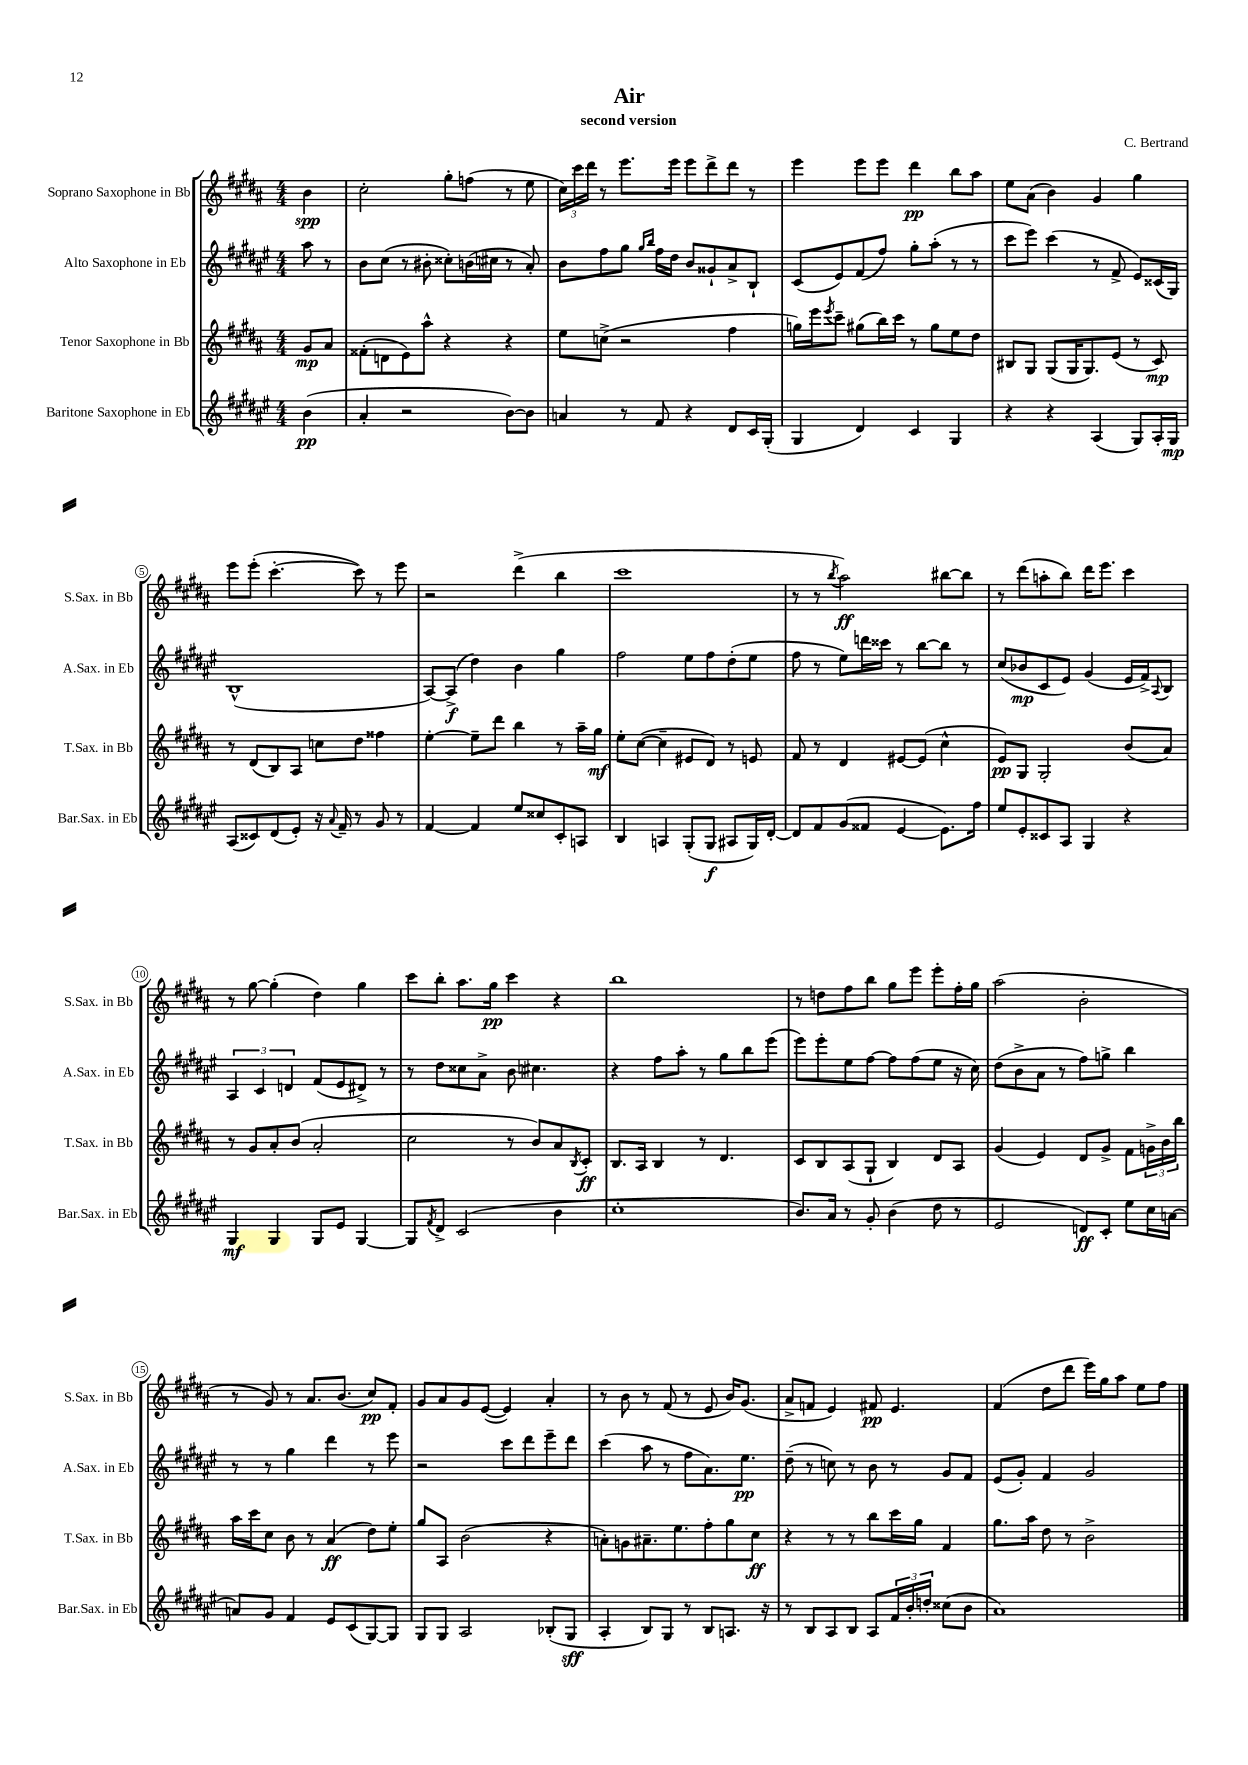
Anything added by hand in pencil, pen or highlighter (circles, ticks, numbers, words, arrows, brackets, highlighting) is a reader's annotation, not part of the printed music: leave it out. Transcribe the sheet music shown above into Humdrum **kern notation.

**kern	**dynam	**kern	**dynam	**kern	**dynam	**kern	**dynam
*part4	*part4	*part3	*part3	*part2	*part2	*part1	*part1
*staff4	*staff4	*staff3	*staff3	*staff2	*staff2	*staff1	*staff1
*I"Baritone Saxophone in Eb	*	*I"Tenor Saxophone in Bb	*	*I"Alto Saxophone in Eb	*	*I"Soprano Saxophone in Bb	*
*I'Bar.Sax. in Eb	*	*I'T.Sax. in Bb	*	*I'A.Sax. in Eb	*	*I'S.Sax. in Bb	*
*clefG2	*	*clefG2	*	*clefG2	*	*clefG2	*
*k[f#c#g#d#a#e#]	*	*k[f#c#g#d#a#]	*	*k[f#c#g#d#a#e#]	*	*k[f#c#g#d#a#]	*
*M4/4	*	*M4/4	*	*M4/4	*	*M4/4	*
=	=	=	=	=	=	=	=
(4b\	pp	8g#/L	mp	8aa#\	.	4b\	spp
.	.	8a#/J	.	8r	.	.	.
=1	=1	=1	=1	=1	=1	=1	=1
4a#'/	.	(8f##X'\L	.	8b\L	.	2cc#'\	.
.	.	8dn\	.	(8cc#\J	.	.	.
2r	.	8e\)	.	8r	.	.	.
.	.	8aa#^^\J	.	8b#X'\	.	.	.
.	.	4r	.	8cc##X'\L)	.	8gg#'\L	.
.	.	.	.	(16bn\L	.	(8ffn\J	.
.	.	.	.	16cc#X\JJ	.	.	.
[8b\L)	.	4r	.	8r	.	8r	.
8b\J]	.	.	.	8a#'/)	.	8ee\	.
=2	=2	=2	=2	=2	=2	=2	=2
4an/	.	8ee\L	.	8b\L	.	24cc#\LL)	.
.	.	.	.	.	.	24ccc#\	.
.	.	.	.	.	.	24ddd#\JJ	.
.	.	(8ccn^\J	.	8ff#\	.	8r	.
8r	.	2r	.	8gg#\J	.	8.eee\L	.
.	.	.	.	16qqgg#/LL	.	.	.
.	.	.	.	16qqbb/JJ	.	.	.
8f#/	.	.	.	16ff#\LL	.	.	.
.	.	.	.	16dd#\JJ	.	16eee\Jk	.
4r	.	.	.	8b/L	.	8eee\L	.
.	.	.	.	8g##X`/	.	8ddd#^\	.
8d#/L	.	4ff#\	.	8a#^/	.	8ddd#\J	.
16c#/L	.	.	.	8B`/J	.	8r	.
(16G#'/JJ	.	.	.	.	.	.	.
=3	=3	=3	=3	=3	=3	=3	=3
4G#/	.	16ggn\LL)	.	(8c#/L	.	4eee\	.
.	.	16eee\J	.	.	.	.	.
.	.	8qeee/	.	.	.	.	.
.	.	8ccc#~\J	.	8e#/)	.	.	.
4d#/)	.	(8gg#X\L	.	(8f#/	.	8eee\L	.
.	.	16bb\L)	.	8ff#/J)	.	8eee\J	.
.	.	16ccc#\JJ	.	.	.	.	.
4c#/	.	8r	.	8gg#'\L	.	4ddd#\	pp
.	.	8gg#\L	.	(8aa#'\J	.	.	.
4G#/	.	8ee\	.	8r	.	8bb\L	.
.	.	8dd#\J	.	8r	.	8aa#\J	.
=4	=4	=4	=4	=4	=4	=4	=4
4r	.	8B#X/L	.	8ccc#\L	.	8ee\L	.
.	.	8G#/J	.	8eee#\J)	.	(8a#\J	.
4r	.	(8G#/L	.	(4ccc#\	.	4b\)	.
.	.	16G#/K	.	.	.	.	.
.	.	8.G#/)	.	.	.	.	.
(4A#/	.	.	.	8r	.	4g#/	.
.	.	(8e/J	.	8f#^/	.	.	.
8G#/L)	.	8r	.	8e#/L)	.	4gg#\	.
16A#'/L	.	8c#/)	mp	(16c##X/L	.	.	.
16G#/JJ	mp	.	.	16G#/JJ)	.	.	.
!!LO:LB:g=z
=5	=5	=5	=5	=5	=5	=5	=5
(8A#/L	.	8r	.	(1B^^	.	8eee\L	.
8c##X/)	.	(8d#/L	.	.	.	(8eee'\J	.
(8d#/	.	8B/)	.	.	.	[4.ccc#'\	.
8e#'/J)	.	8A#/J	.	.	.	.	.
16r	.	8ccn\L	.	.	.	.	.
8qqa#/	.	.	.	.	.	.	.
16f#~/	.	.	.	.	.	.	.
8r	.	8dd#\J	.	.	.	8ccc#\])	.
8g#/	.	4ff##X\	.	.	.	8r	.
8r	.	.	.	.	.	8eee\	.
=6	=6	=6	=6	=6	=6	=6	=6
[4f#/	.	[4ee'\	.	[8A#/L)	.	2r	.
.	.	.	.	(8A#^/J]	f	.	.
4f#/]	.	8ee~\L]	.	4dd#\)	.	.	.
.	.	8ddd#\J	.	.	.	.	.
8ee#/L	.	4bb\	.	4b\	.	(4ddd#^\	.
8cc##X/	.	.	.	.	.	.	.
8c#'/	.	8r	.	4gg#\	.	4bb\	.
8An/J	.	16aa#~\LL	.	.	.	.	.
.	.	16gg#\JJ	mf	.	.	.	.
=7	=7	=7	=7	=7	=7	=7	=7
4B/	.	8ee'\L	.	2ff#\	.	1ccc#	.
.	.	([8cc#\J	.	.	.	.	.
4An/	.	4cc#~\]	.	.	.	.	.
(8G#'/L	.	8e#X/L	.	8ee#\L	.	.	.
8G#/J	f	8d#/J)	.	8ff#\	.	.	.
8A#X/L	.	8r	.	(8dd#'\	.	.	.
16G#/L)	.	8en/	.	8ee#\J	.	.	.
[16d#'/JJ	.	.	.	.	.	.	.
=8	=8	=8	=8	=8	=8	=8	=8
8d#/L]	.	8f#/	.	8ff#\	.	8r	.
8f#/	.	8r	.	8r	.	8r	.
.	.	.	.	.	.	8qbb/	.
(8g#/	.	4d#/	.	8ee#\L)	.	2aa#\)	ff
8f##X/J	.	.	.	16dddn\L	.	.	.
.	.	.	.	16ccc##X\JJ	.	.	.
[4e#/	.	[8e#X/L	.	8r	.	.	.
.	.	(8e#/J]	.	[8bb\L	.	.	.
8.e#\L])	.	4cc#^^\	.	8bb\J]	.	[8bb#X\L	.
.	.	.	.	8r	.	8bb#\J]	.
16ff#\Jk	.	.	.	.	.	.	.
=9	=9	=9	=9	=9	=9	=9	=9
8ee#/L	.	8e/L)	pp	(8cc#/L	.	8r	.
8e#'/	.	8G#/J	.	8b-X/	mp	(8ddd#\L	.
8c##X/	.	2G#'/	.	8c#/	.	8aan'\	.
8A#/J	.	.	.	8e#/J)	.	8bb\J)	.
4G#/	.	.	.	(4g#/	.	16ddd#\KL	.
.	.	.	.	.	.	8.eee\J	.
4r	.	(8b/L	.	16e#/LL	.	4ccc#\	.
.	.	.	.	16f#^/J)	.	.	.
.	.	.	.	8qqA#/	.	.	.
.	.	8a#/J)	.	8B/J	.	.	.
!!LO:LB:g=z
=10	=10	=10	=10	=10	=10	=10	=10
4G#/	mf	8r	.	6A#/	.	8r	.
.	.	8g#/L	.	.	.	[8gg#\	.
.	.	.	.	6c#/	.	.	.
4G#/	.	8a#'/	.	.	.	(4gg#'\]	.
.	.	.	.	6dn/	.	.	.
.	.	(8b/J	.	.	.	.	.
8G#/L	.	2a#'/	.	(8f#/L	.	4dd#\)	.
8e#/J	.	.	.	8e#/	.	.	.
[4G#/	.	.	.	8d#X^/J)	.	4gg#\	.
.	.	.	.	8r	.	.	.
=11	=11	=11	=11	=11	=11	=11	=11
8G#/L]	.	2cc#\	.	8r	.	8ccc#\L	.
8qf#/	.	.	.	.	.	.	.
8d#^/J	.	.	.	8dd#\L	.	8bb'\J	.
(2c#/	.	.	.	8cc##X\	.	8.aa#\L	.
.	.	.	.	8a#^\J	.	.	.
.	.	.	.	.	.	16gg#\Jk	pp
.	.	8r	.	8b\	.	4ccc#\	.
.	.	8b/L)	.	4.cc#X\	.	.	.
4b\	.	8a#/	.	.	.	4r	.
.	.	8qB/	.	.	.	.	.
.	.	8c#'/J	ff	.	.	.	.
=12	=12	=12	=12	=12	=12	=12	=12
1cc#'	.	8.B/L	.	4r	.	1bb	.
.	.	16A#/Jk	.	.	.	.	.
.	.	4B/	.	8ff#\L	.	.	.
.	.	.	.	8aa#'\J	.	.	.
.	.	8r	.	8r	.	.	.
.	.	4.d#/	.	8gg#\L	.	.	.
.	.	.	.	8bb\	.	.	.
.	.	.	.	(8eee#\J	.	.	.
=13	=13	=13	=13	=13	=13	=13	=13
8.b/L)	.	8c#/L	.	8eee#\L)	.	8r	.
.	.	8B/	.	8eee#'\	.	8ddn\L	.
16a#/Jk	.	.	.	.	.	.	.
8r	.	(8A#/	.	8ee#\	.	8ff#\	.
8g#'/	.	8G#`/J	.	[8ff#\J	.	8bb\J	.
(4b\	.	4B/)	.	8ff#\L]	.	8gg#\L	.
.	.	.	.	(8ff#\	.	8eee\J	.
8dd#\	.	8d#/L	.	8ee#\J	.	8eee'\L	.
8r	.	8A#/J	.	16r	.	16ff#'\L	.
.	.	.	.	16cc#\)	.	16gg#\JJ	.
=14	=14	=14	=14	=14	=14	=14	=14
2e#/	.	(4g#/	.	(8dd#\L	.	(2aa#\	.
.	.	.	.	8b^\	.	.	.
.	.	4e/)	.	8a#\J	.	.	.
.	.	.	.	8r	.	.	.
8dn/L)	ff	8d#/L	.	8ff#\L)	.	2b'\	.
8c#'/J	.	8g#^/J	.	8ggn^\J	.	.	.
8ee#\L	.	8f#\L	.	4bb\	.	.	.
16cc#\L	.	24gn^\L	.	.	.	.	.
.	.	24b\	.	.	.	.	.
[16an\JJ	.	.	.	.	.	.	.
.	.	24bb\JJ	.	.	.	.	.
!!LO:LB:g=z
=15	=15	=15	=15	=15	=15	=15	=15
8an/L]	.	16aa#\LL	.	8r	.	8r	.
.	.	16ccc#\J	.	.	.	.	.
8g#/J	.	8cc#\J	.	8r	.	8g#/)	.
4f#/	.	8b\	.	4gg#\	.	8r	.
.	.	8r	.	.	.	8.a#/L	.
8e#/L	.	(4a#/	ff	4ddd#\	.	.	.
.	.	.	.	.	.	(8.b/J	.
(8c#/	.	.	.	.	.	.	.
[8G#/)	.	8dd#\L)	.	8r	.	8cc#/L)	pp
8G#/J]	.	8ee'\J	.	8eee#\	.	8f#'/J	.
=16	=16	=16	=16	=16	=16	=16	=16
8G#/L	.	8gg#/L	.	2r	.	8g#/L	.
8G#/J	.	8A#/J	.	.	.	8a#/	.
2A#/	.	(2b\	.	.	.	8g#/	.
.	.	.	.	.	.	([8e/J	.
.	.	.	.	8ccc#\L	.	4e/])	.
.	.	.	.	8ddd#\	.	.	.
(8B-X'/L	.	4r	.	8eee#~\	.	4a#'/	.
8G#/J	sff	.	.	8ddd#\J	.	.	.
=17	=17	=17	=17	=17	=17	=17	=17
4A#'/	.	8an'\L)	.	(4ccc#\	.	8r	.
.	.	8gn\	.	.	.	8b\	.
8B/L)	.	8.a#X~\	.	8aa#\	.	8r	.
8G#/J	.	.	.	8r	.	(8f#/	.
.	.	8.ee\	.	.	.	.	.
8r	.	.	.	8ff#\L	.	8r	.
8B/L	.	8ff#'\	.	8.a#\)	.	8e/	.
8.An/J	.	8gg#\	.	.	.	16b/KL)	.
.	.	.	.	8.ee#\J	pp	(8.g#/J	.
.	.	8cc#\J	ff	.	.	.	.
16r	.	.	.	.	.	.	.
=18	=18	=18	=18	=18	=18	=18	=18
8r	.	4r	.	(8dd#~\	.	8a#^/L	.
8B/L	.	.	.	8r	.	8fn/J	.
8A#/	.	8r	.	8ccn\)	.	4e/)	.
8B/J	.	8r	.	8r	.	.	.
8A#/L	.	8bb\L	.	8b\	.	8f#X/	pp
24f#/L	.	16ccc#\L	.	8r	.	4.e/	.
24b'/	.	.	.	.	.	.	.
.	.	16gg#\JJ	.	.	.	.	.
24ddn'/JJ	.	.	.	.	.	.	.
(8cc##X\L	.	4f#/	.	8g#/L	.	.	.
8b\J	.	.	.	8f#/J	.	.	.
=19	=19	=19	=19	=19	=19	=19	=19
1a#)	.	8.gg#\L	.	(8e#/L	.	(4f#/	.
.	.	.	.	8g#'/J)	.	.	.
.	.	16aa#\Jk	.	.	.	.	.
.	.	8dd#\	.	4f#/	.	8dd#\L	.
.	.	8r	.	.	.	8ddd#\J	.
.	.	2b^\	.	2g#/	.	16eee\LL)	.
.	.	.	.	.	.	16gg#\J	.
.	.	.	.	.	.	8aa#\J	.
.	.	.	.	.	.	8ee\L	.
.	.	.	.	.	.	8ff#\J	.
==	==	==	==	==	==	==	==
*-	*-	*-	*-	*-	*-	*-	*-
